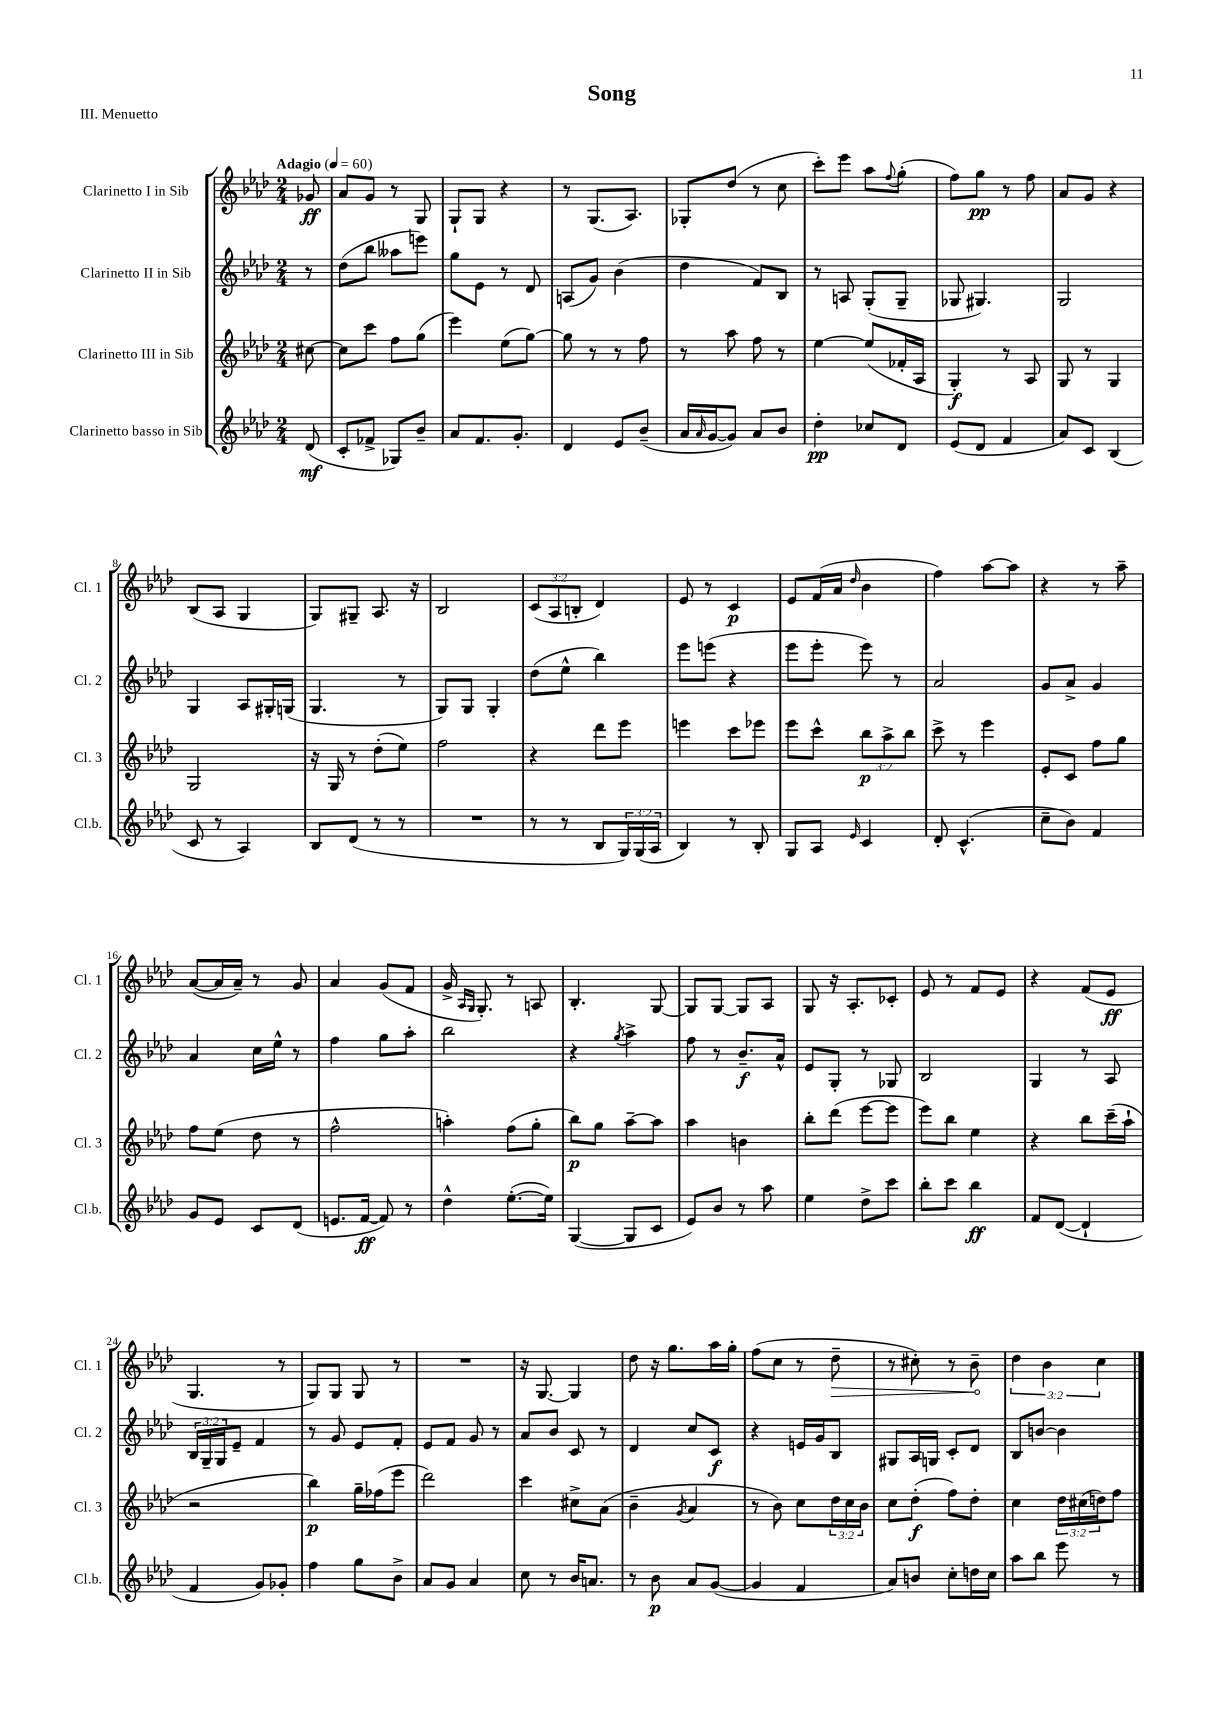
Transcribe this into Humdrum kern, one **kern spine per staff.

**kern	**kern	**kern	**kern
*staff4	*staff3	*staff2	*staff1
*clefG2	*clefG2	*clefG2	*clefG2
*k[b-e-a-d-]	*k[b-e-a-d-]	*k[b-e-a-d-]	*k[b-e-a-d-]
*M2/4	*M2/4	*M2/4	*M2/4
*MM60	*MM60	*MM60	*MM60
(8d-/	[8cc#\	8r	8g-/
=	=	=	=
8c'/L	8cc#\]L	(8dd-\L	8a-/L
8f-^/J	8ccc\J	8bb-\J	8g/J
8G-/L)	8ff\L	8aa--\L	8r
8b-~/J	(8gg\J	8eee\J)	8G/
=	=	=	=
8a-/L	4eee-\)	8gg\L	8G`/L
8.f/	.	8e-\J	8G/J
.	(8ee-\L	8r	4r
8.g'/J	.	.	.
.	[8gg\J)	8d-/	.
=	=	=	=
4d-/	8gg\]	(8A/L	8r
.	8r	8g/J)	(8.G/L
8e-/L	8r	(4b-\	.
.	.	.	8.A-/J)
(8b-~/J	8ff\	.	.
=	=	=	=
16a-/LL	8r	4dd-\	8G-'/L
16qqa-/	.	.	.
[16g/J	.	.	.
8g/]J)	8aa-\	.	(8dd-/J
8a-/L	8ff\	8f/L)	8r
8b-/J	8r	8B-/J	8cc\
=	=	=	=
4dd-'\	[4ee-\	8r	8ccc'\L)
.	.	8A/	8eee-\J
8cc-/L	(8ee-/]L	(8G'/L	8aa-\L
.	.	.	8qqff/
8d-/J	16f-'/L	8G~/J	(8gg'\J
.	16A-/JJ	.	.
=	=	=	=
(8e-/L	4G'/)	8G-/	8ff\L)
8d-/J	.	4.G#/)	8gg\J
4f/	8r	.	8r
.	8A-/	.	8ff\
=	=	=	=
8a-/L)	8G/	2G/	8a-/L
8c/J	8r	.	8g/J
(4B-/	4G/	.	4r
=	=	=	=
8c/	2G/	4G/	(8B-/L
8r	.	.	8A-/J
4A-/)	.	8A-/L	4G/
.	.	16G#'/L	.
.	.	(16G/JJ	.
=	=	=	=
8B-/L	16r	4.G/	8G/L)
.	16G/	.	.
(8d-/J	8r	.	8G#~/J
8r	(8dd-'\L	.	8.A-/
8r	8ee-\J)	8r	.
.	.	.	16r
=	=	=	=
2r	2ff\	8G/L)	2B-/
.	.	8G/J	.
.	.	4G'/	.
=	=	=	=
8r	4r	(8dd-\L	(12c/L
.	.	.	12A-/
8r	.	8ee-^^\J	.
.	.	.	12B'/J
8B-/L	8ddd-\L	4bb-\)	4d-/)
24G/L)	8eee-\J	.	.
(24G/	.	.	.
24A-/JJ	.	.	.
=	=	=	=
4B-/)	4eee\	8eee-\L	8e-/
.	.	(8eee\J	8r
8r	8ccc\L	4r	4c/
8B-'/	8eee-\J	.	.
=	=	=	=
8G/L	8eee-\L	8eee-\L	8e-/L
8A-/J	8ccc^^\J	8eee-'\J	(16f/L
.	.	.	16a-/JJ
16qqe-/	.	.	16qqdd-/
4c/	12bb-\L	8eee-\)	4b-\
.	12aa-^\	.	.
.	.	8r	.
.	12bb-\J	.	.
=	=	=	=
8d-'/	8ccc^\	2a-/	4ff\)
(4.c^^/	8r	.	.
.	4eee-\	.	[8aa-\L
.	.	.	8aa-\]J
=	=	=	=
8cc~\L	8e-'/L	8g/L	4r
8b-\J)	8c/J	8a-^/J	.
4f/	8ff\L	4g/	8r
.	8gg\J	.	8aa-~\
=	=	=	=
8g/L	8ff\L	4a-/	([8a-/L
8e-/J	(8ee-\J	.	16a-/]L
.	.	.	16a-~/JJ)
8c/L	8dd-\	16cc\LL	8r
.	.	16ee-^^\JJ	.
(8d-/J	8r	8r	8g/
=	=	=	=
8.e/L	2ff^^\	4ff\	4a-/
[16f/Jk	.	.	.
8f/])	.	8gg\L	(8g/L
8r	.	8aa-'\J	8f/J
=	=	=	=
4dd-^^\	4aa'\)	2bb-\	16g^/
.	.	.	16qqA-/LL
.	.	.	16qqG/JJ
.	.	.	8.G'/)
([8.ee-'\L	(8ff\L	.	8r
.	8gg'\J	.	8A/
16ee-\]Jk)	.	.	.
=	=	=	=
([4G/	8bb-\L)	4r	4.B-'/
.	8gg\J	.	.
.	.	8qgg/	.
8G/]L	[8aa-~\L	4aa-^\	.
8c/J	8aa-\]J	.	[8G/
=	=	=	=
8e-/L)	4aa-\	8ff\	8G/]L
8b-/J	.	8r	[8G/J
8r	4b\	8.b-~/L	8G/]L
8aa-\	.	.	8A-/J
.	.	16a-^^/Jk	.
=	=	=	=
4ee-\	8bb-'\L	8e-/L	8G/
.	(8ddd-\J	8G'/J	16r
.	.	.	8.A-'/L
8dd-^\L	[8eee-\L	8r	.
8ccc\J	8eee-\]J	8G-/	8c-'/J
=	=	=	=
8bb-'\L	8eee-\L)	2B-/	8e-/
8ccc\J	8bb-\J	.	8r
4bb-\	4ee-\	.	8f/L
.	.	.	8e-/J
=	=	=	=
8f/L	4r	4G/	4r
([8d-/J	.	.	.
4d-`/]	8bb-\L	8r	(8f/L
.	(16ccc~\L	8A-/	8e-/J
.	16aa-`\JJ	.	.
=	=	=	=
4f/	2r	24B-/LL	4.G/
.	.	24G~/	.
.	.	24G/J	.
.	.	8e-~/J	.
8g/L)	.	4f/	.
8g-'/J	.	.	8r
=	=	=	=
4ff\	4bb-\)	8r	8G/L)
.	.	8g/	8G/J
8gg\L	16gg~\LL	8e-/L	8G/
.	(16ff-\J	.	.
8b-^\J	8eee-\J	8f'/J	8r
=	=	=	=
8a-/L	2ddd-\)	8e-/L	2r
8g/J	.	8f/J	.
4a-/	.	8g/	.
.	.	8r	.
=	=	=	=
8cc\	4ccc\	8a-/L	16r
.	.	.	[8.G/
8r	.	8b-/J	.
16b-/LK	8cc#^\L	8c/	4G/]
8.a/J	.	.	.
.	(8a-\J	8r	.
=	=	=	=
8r	4b-~\	4d-/	8dd-\
8b-\	.	.	16r
.	.	.	8.gg\L
.	8qg/	.	.
8a-/L	4a-/	8cc/L	.
([8g/J	.	8c/J	16aa-\L
.	.	.	16gg'\JJ
=	=	=	=
4g/]	8r	4r	(8ff\L
.	8b-\)	.	8cc\J
4f/	8cc\L	16e/LL	8r
.	.	16g/J	.
.	24dd-\L	8B-/J	8dd-~\
.	24cc\	.	.
.	24b-\JJ	.	.
=	=	=	=
8a-/L)	8cc\L	8G#/L	8r
8b/J	(8dd-'\J	16A-/L	8cc#'\)
.	.	16G/JJ	.
8cc'\L	8ff\L)	8c'/L	8r
16dd\L	8dd-'\J	8d-/J	8b-~\
16cc\JJ	.	.	.
=	=	=	=
8aa-\L	4cc\	8B-/L	6dd-\
8bb-\J	.	[8b/J	.
.	.	.	6b-\
8eee-\	24dd-\LL	4b\]	.
.	(24cc#\	.	.
.	24dd\J)	.	6cc\
8r	8ff\J	.	.
==	==	==	==
*-	*-	*-	*-
